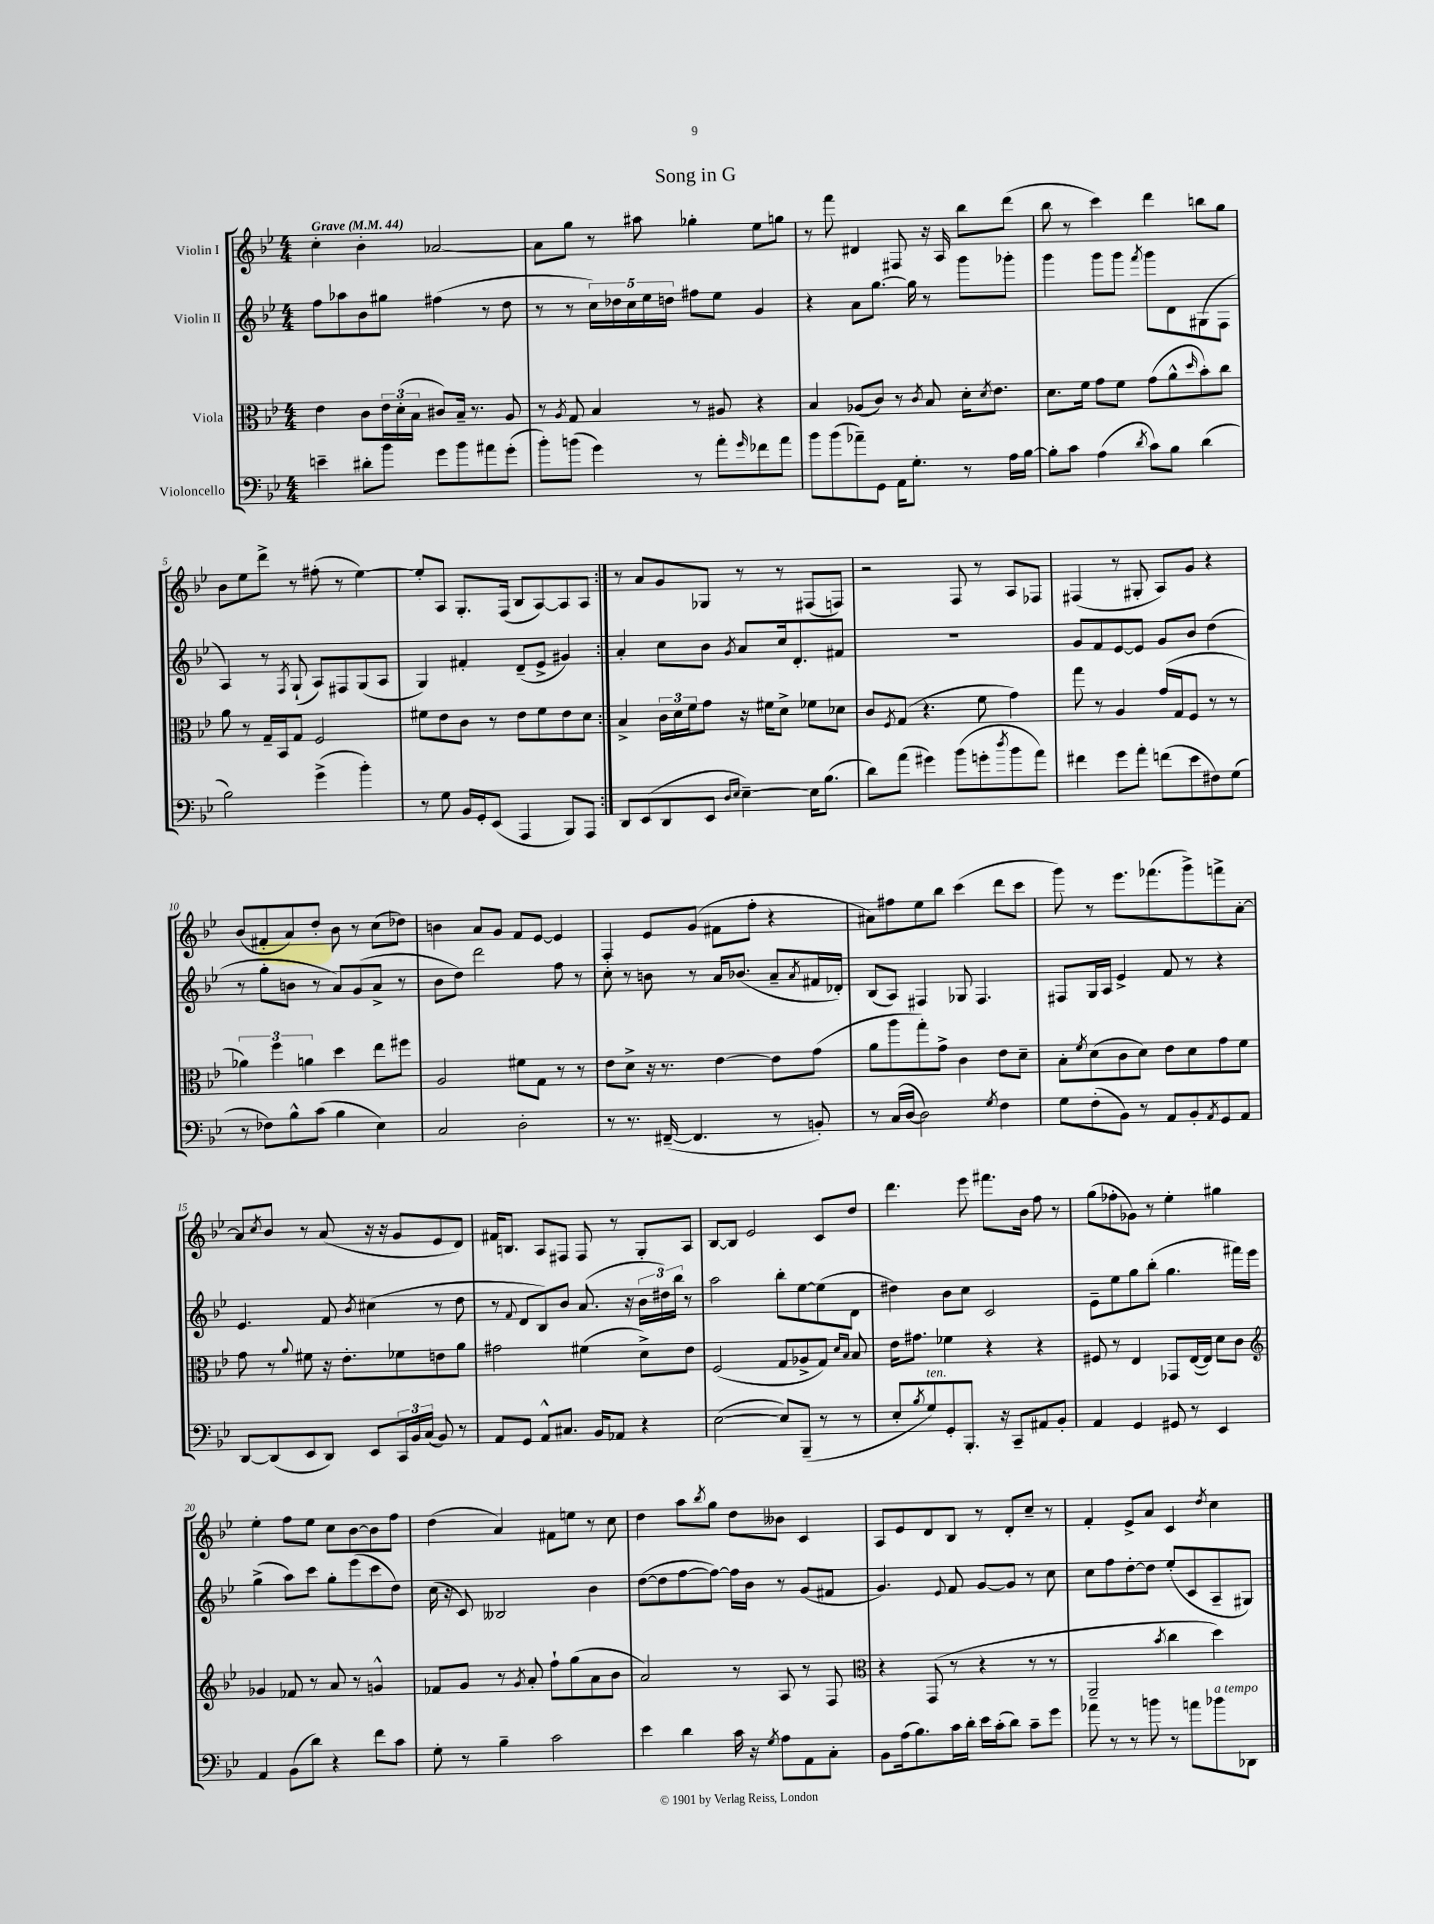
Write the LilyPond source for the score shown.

\header { title = "Song in G" }
<<
\new StaffGroup <<
\new Staff = "s0" \with { instrumentName = "Violin I" } {
    \clef treble \key bes \major \numericTimeSignature \time 4/4 \tempo "Grave" 4 = 44
    \repeat volta 2 { c''4-. bes'4-. aes'2~ |
    aes'8 g''8 r8 ais''8 ges''4-. ees''8 g''8 |
    r8 f'''8 dis'4 fis8 r16 a16 bes''8 d'''8( |
    bes''8 r8 c'''4) d'''4 b''8 g''8 |
    bes'8 ees''8 d'''8-> r8 fis''8-.( r8 ees''4~) |
    ees''8-. a8 g8.-. f16( bes8 a8~) a8 a8 | }
    r8 a'8 g'8 ges8 r8 r8 fis8( f8) |
    r2 f8 r8 a8 fes8 |
    fis4( r8 gis8-. a8) g'8 r4 |
    bes'8( fis'8-. a'8) d''8-. bes'8 r8 c''8( des''8) |
    b'4 a'8 g'8 f'8 ees'8~ ees'4 |
    f4-. ees'8 g'8( fis'8 f''8-. r4 |
    ais'8) fis''8 ees''8 bes''8 c'''4( d'''8 c'''8 |
    g'''8) r8 ees'''8. fes'''8.( g'''8->) f'''8-> a'8~-. |
    a'8 \acciaccatura { c''8 } bes'8 r8 a'8( r16 r16 g'8 ees'8 d'8) |
    fis'16 b8. a8 fis8 fis8 r8 g8-. a8 |
    bes8~ bes8 ees'2 c'8 d''8 |
    d'''4. ees'''8 fis'''8. bes'16 f''8 r8 |
    g''8( fes''8-. ges'8) r8 ees''4-. gis''4 |
    ees''4-. f''8 ees''8 c''8 bes'8~ bes'8 f''8 |
    d''4( a'4) fis'8 e''8 r8 c''8 |
    d''4 a''8 \acciaccatura { bes''8 } g''8 d''8 beses'8 c'4 |
    a8 ees'8 d'8 bes8 r8 d'8-. c''8-- r8 |
    f'4-. ees'8-> a'8 c'4 \acciaccatura { d''8 } c''4 \bar "|." |
}
\new Staff = "s1" \with { instrumentName = "Violin II" } {
    \clef treble \key bes \major \numericTimeSignature \time 4/4
    \repeat volta 2 { f''8 aes''8 bes'8 gis''8 fis''4( r8 d''8 |
    r8 r8 \tuplet 5/4 { c''16) des''16 c''16 ees''16 d''16 } fis''8 ees''8 g'4 |
    r4 a'8 g''8.~ g''16 r8 g'''8 ges'''8-. |
    g'''4 g'''8 g'''8 \acciaccatura { f'''8 } g'''8 d'8 gis8( f8 |
    a4) r8 \acciaccatura { f8 } g8-!( a8) fis8 g8( a8 |
    g4) fis'4-. d'8--( ees'8-> gis'4) | }
    a'4-. c''8 bes'8 \acciaccatura { g'8 } a'8 c''16 d'8.-. fis'8 |
    R1 |
    g'8 f'8 ees'8~ ees'8 g'8 bes'8 d''4( |
    r8 g''8-. b'8 r8 a'8) g'8( a'8-> r8 |
    bes'8 d''8) d'''2 f''8 r8 |
    c''8-. r8 b'8 r8 a'16 bes'8.( a'8-- \acciaccatura { a'8 } fis'16 des'16-.) |
    bes8( a8) fis4 ges8 fis4. |
    fis8 g16 a16 ees'4-> f'8 r8 r4 |
    ees'4. f'8 \acciaccatura { bes'8 } cis''4( r8 d''8 |
    r8 \appoggiatura { f'8 } d'8 bes8) bes'8 a'8.( r16 \tuplet 3/2 { bes'16 dis''16) bes''16 } r8 |
    a''2 bes''8-. ees''8~ ees''8( d'8 |
    dis''4) bes'8 c''8 c'2 |
    ees'8-- ees''8 g''8 bes''8-.( g''4. fis'''16) ees'''16 |
    g''4->( a''8) c'''8 g''8-. ees'''8( c'''8 d''8) |
    c''16( r16 c'8) beses2 bes'4 |
    d''8~( d''8 f''8~ f''8~) f''16 bes'16 r8 g'8( fis'8 |
    g'4.) \appoggiatura { ees'8 } f'8 g'8~ g'8 r8 c''8 |
    c''8 f''8 d''8~-. d''8 ees''8-.( c'8 a8-- gis8) \bar "|." |
}
\new Staff = "s2" \with { instrumentName = "Viola" } {
    \clef alto \key bes \major \numericTimeSignature \time 4/4
    \repeat volta 2 { ees'4 c'8 \tuplet 3/2 { ees'16 d'16-.( bes16 } cis'8) bes16-- r8. a8 |
    r8 \acciaccatura { a8 } g8 bes4 r8 ais8 r4 |
    bes4 aes8( c'8) r8 \acciaccatura { c'8 } bes8 d'16-. \acciaccatura { d'8 } ees'8. |
    d'8. f'16 g'8 f'8 g'8( a'8-^ \grace { d''16 } bes'8-.) c''8 |
    a'8 r8 g16-- bes,16 g8 f2 |
    fis'8 ees'8 c'8 r8 ees'8 fis'8 ees'8 d'8 | }
    bes4-> \tuplet 3/2 { c'16 d'16 f'16 } g'8 r16 fis'16 d'8-> fes'8 des'8 |
    c'8 \acciaccatura { f8 } g8( r4. f'8 g'4) |
    g''8 r8 a4 g'16( g16 f8 r8 r8 |
    \tuplet 3/2 { aes'4) f''4 a'4 } d''4 ees''8 fis''8 |
    a2 fis'8 g8 r8 r8 |
    ees'8 d'8-> r16 r8. ees'4~ ees'8 g'8( |
    a'8 a''8 g''8-.) g'8-> c'4 ees'8 d'8-- |
    bes8-. \acciaccatura { f'8 } d'8( c'8 d'8) ees'8 d'8 g'8 f'8 |
    g'8 r8 \appoggiatura { a'8 } fis'8 r16 ees'8.-. fes'8 e'8 a'8 |
    gis'2 fis'4( d'8->) ees'8 |
    f2( g8 aes8-> g8) \grace { d'16 bes16 } bes8 |
    ees'16 gis'8. fes'4 r4 r4 |
    fis8 r8 ees4 ges,8 ees16~( ees16) d'8 c'8 |
    \clef treble ges'4 fes'8 r8 a'8 r8 g'4-^ |
    fes'8 g'8 r8 \acciaccatura { g'8 } a'8-. f''8-! g''8( a'8 bes'8 |
    a'2) r8 a8 r8 f8 |
    \clef alto r4 g,8( r8 r4 r8 r8 |
    a,2-- \acciaccatura { bes'8 } c''4 d''4) \bar "|." |
}
\new Staff = "s3" \with { instrumentName = "Violoncello" } {
    \clef bass \key bes \major \numericTimeSignature \time 4/4
    \repeat volta 2 { e'4-- dis'8-. bes'8 g'8 bes'8 ais'8 g'8-.( |
    bes'8-.) b'8( g'4) r8 a'8-. \grace { g'16 } fes'8 a'8 |
    bes'8 bes'8( aes'8--) g,8 a,16 g8.-. r8 a16 bes16~ |
    bes8-. c'8 a4( \acciaccatura { d'8 } c'8) bes8 d'4( |
    bes2) g'4->( bes'4-.) |
    r8 g8 bes,16 g,16-. ees,8( a,,4 bes,,8) a,,8 | }
    d,8 ees,8( d,8 ees,8 \grace { d16 ees16 } ees4~--) ees16 bes8.( |
    d'8) a'8( gis'4) bes'8( g'8-. \acciaccatura { d''8 } bes'8 a'8) |
    fis'4 g'8 a'8-. f'8( ees'8 fis8) g8( |
    r8 fes8) bes8-^ c'8( bes4 ees4) |
    c2 d2-. |
    r8 r8. fis,16~--( fis,4. r8 b,8-.) |
    r8 c16( d16~ d2) \acciaccatura { g8 } f4 |
    g8 f8-.( bes,8) r8 a,8 bes,8-. \acciaccatura { a,8 } g,8 a,8 |
    d,8~ d,8( ees,8 d,8) ees,8 \tuplet 3/2 { c,16 bes,16 c16( } bes,8) r8 |
    a,8 g,8 a,8-^ cis8. bes,16 aes,8 r4 |
    ees2~( ees8) bes,,8--( r8 r8 |
    ees8-. \acciaccatura { bes8 } g8^\markup { \italic "ten." }) g,8-. bes,,8.-. r16 c,8-- ais,8 bes,8-. |
    a,4 g,4 gis,8 r8 ees,4 |
    a,4 bes,8( d'8) r4 f'8 c'8 |
    g8-. r8 bes4-- c'2 |
    ees'4 d'4 c'16 r16 \acciaccatura { g8 } a8 a,8 c8-. |
    bes,8 a16( bes8.) c'16 d'16-. ees'16 c'16-.( d'8) c'8-- g'8 |
    aes'8 r8 r8 b'8 r8 a'8 bes'8^\markup { \italic "a tempo" } des,8 \bar "|." |
}
>>
>>
